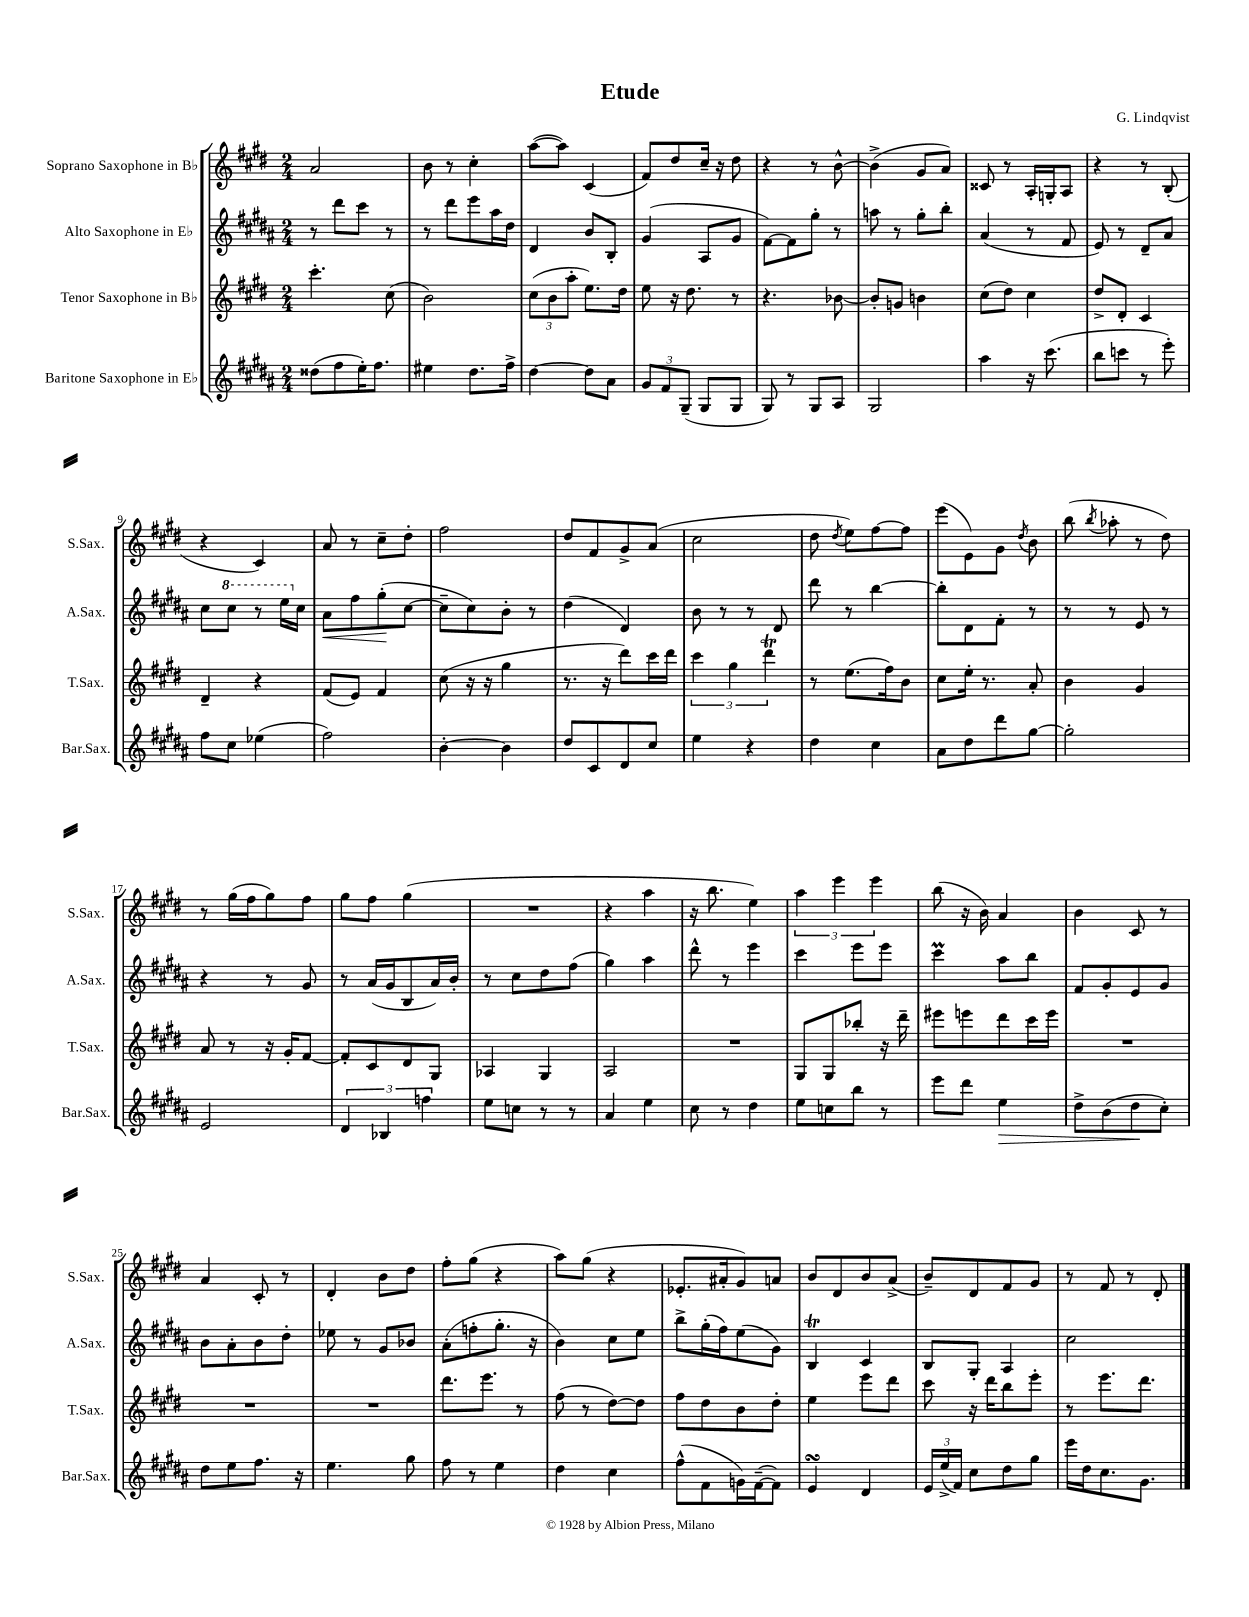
\header { title = "Etude" composer = "G. Lindqvist" }
<<
\new StaffGroup <<
\new Staff = "s0" \with { instrumentName = "Soprano Saxophone in Bb" shortInstrumentName = "S.Sax." } {
    \clef treble \key e \major \numericTimeSignature \time 2/4
    \autoBeamOff a'2 |
    b'8 r8 cis''4-. |
    a''8[~( a''8]) cis'4( |
    fis'8[) dis''8 cis''16]-- r16 dis''8 |
    r4 r8 b'8~-^ |
    b'4->( gis'8[ a'8]) |
    cisis'8 r8 a16[-. g16-. a8] |
    r4 r8 b8-.( |
    r4 cis'4) |
    a'8 r8 cis''8[-- dis''8]-. |
    fis''2 |
    dis''8[ fis'8 gis'8-> a'8]( |
    cis''2 |
    dis''8 \acciaccatura { dis''8 } e''8[) fis''8~ fis''8] |
    e'''8[( e'8) gis'8] \acciaccatura { dis''8 } b'8 |
    b''8( \acciaccatura { b''8 } aes''8-. r8 dis''8) |
    r8 gis''16[( fis''16 gis''8) fis''8] |
    gis''8[ fis''8] gis''4( |
    R2 |
    r4 a''4 |
    r16 b''8. e''4) |
    \tuplet 3/2 { a''4 e'''4 e'''4 } |
    b''8( r16 b'16) a'4 |
    b'4 cis'8 r8 |
    a'4 cis'8-. r8 |
    dis'4-. b'8[ dis''8] |
    fis''8[-. gis''8]( r4 |
    a''8[) gis''8]( r4 |
    ees'8.[-. ais'16-. gis'8) a'8] |
    b'8[ dis'8 b'8 a'8]->( |
    b'8[--) dis'8 fis'8 gis'8] |
    r8 fis'8 r8 dis'8-. \bar "|." |
}
\new Staff = "s1" \with { instrumentName = "Alto Saxophone in Eb" shortInstrumentName = "A.Sax." } {
    \clef treble \key b \major \numericTimeSignature \time 2/4
    \autoBeamOff r8 dis'''8[ cis'''8] r8 |
    r8 dis'''8[ e'''8 ais''16 dis''16] |
    dis'4 b'8[ b8]-. |
    gis'4( ais8[ gis'8] |
    fis'8[~) fis'8 gis''8]-. r8 |
    a''8 r8 gis''8[-. b''8]-. |
    ais'4( r8 fis'8 |
    e'8) r8 dis'8[-- ais'8] |
    cis''8[ \ottava #1 cis'''8] r8 e'''16[ \ottava #0 cis''16] |
    ais'8[\< fis''8 gis''8-.\!( cis''8]~ |
    cis''8[-- cis''8) b'8]-. r8 |
    dis''4( dis'4) |
    b'8 r8 r8 dis'8 |
    dis'''8 r8 b''4~ |
    b''8[-. dis'8 fis'8]-. r8 |
    r8 r8 e'8 r8 |
    r4 r8 gis'8 |
    r8 ais'16[( gis'16 b8 ais'16) b'16]-. |
    r8 cis''8[ dis''8 fis''8]( |
    gis''4) ais''4 |
    dis'''8-^ r8 e'''4 |
    cis'''4 e'''8[ e'''8] |
    cis'''4\prall ais''8[ b''8] |
    fis'8[ gis'8-. e'8 gis'8] |
    b'8[ ais'8-. b'8 dis''8]-. |
    ees''8 r8 gis'8[ bes'8] |
    ais'8[-.( f''8-. gis''8.]-. r16 |
    b'4) cis''8[ e''8] |
    b''8[-> gis''16-.( fis''16) e''8( gis'8]) |
    b4\trill cis'4 |
    b8[ gis8]-. ais4 |
    cis''2 \bar "|." |
}
\new Staff = "s2" \with { instrumentName = "Tenor Saxophone in Bb" shortInstrumentName = "T.Sax." } {
    \clef treble \key e \major \numericTimeSignature \time 2/4
    \autoBeamOff cis'''4.-. cis''8( |
    b'2) |
    \tuplet 3/2 { cis''8[( b'8 a''8]-. } e''8.[) dis''16] |
    e''8 r16 dis''8. r8 |
    r4. bes'8~ |
    bes'8[-. g'8] b'4 |
    cis''8[( dis''8]) cis''4 |
    dis''8[-> dis'8]-. cis'4 |
    dis'4-- r4 |
    fis'8[( e'8]) fis'4 |
    cis''8( r16 r16 gis''4 |
    r8. r16 dis'''8[) cis'''16 dis'''16] |
    \tuplet 3/2 { cis'''4 gis''4 dis'''4\trill } |
    r8 e''8.[( fis''16) b'8] |
    cis''8[ e''16]-. r8. a'8-. |
    b'4 gis'4 |
    a'8 r8 r16 gis'16[-. fis'8]~ |
    fis'8[-. cis'8 dis'8 gis8] |
    aes4 gis4 |
    a2 |
    R2 |
    gis8[ gis8 bes''8]-. r16 dis'''16-- |
    eis'''8[ e'''8 dis'''8 cis'''16 e'''16] |
    R2 |
    R2 |
    R2 |
    dis'''8.[ e'''8.] r8 |
    fis''8( r8 dis''8[~) dis''8] |
    fis''8[ dis''8 b'8 dis''8]-. |
    e''4 e'''8[ dis'''8] |
    cis'''8 r16 dis'''16[ b''8 e'''8]-. |
    r8 e'''8.[ dis'''8.] \bar "|." |
}
\new Staff = "s3" \with { instrumentName = "Baritone Saxophone in Eb" shortInstrumentName = "Bar.Sax." } {
    \clef treble \key b \major \numericTimeSignature \time 2/4
    \autoBeamOff disis''8[( fis''8 e''16-.) fis''8.] |
    eis''4 dis''8.[ fis''16]-> |
    dis''4~ dis''8[ ais'8] |
    \tuplet 3/2 { gis'8[ fis'8 gis8]--( } gis8[ gis8] |
    gis8) r8 gis8[ ais8] |
    gis2 |
    ais''4 r16 cis'''8.( |
    b''8[ c'''8] r8 e'''8-.) |
    fis''8[ cis''8] ees''4( |
    fis''2) |
    b'4~-. b'4 |
    dis''8[ cis'8 dis'8 cis''8] |
    e''4 r4 |
    dis''4 cis''4 |
    ais'8[ dis''8 dis'''8 gis''8]~ |
    gis''2-. |
    e'2 |
    \tuplet 3/2 { dis'4 bes4 f''4 } |
    e''8[ c''8] r8 r8 |
    ais'4 e''4 |
    cis''8 r8 dis''4 |
    e''8[ c''8 b''8] r8 |
    e'''8[ dis'''8] e''4\> |
    dis''8[-> b'8( dis''8\! cis''8]-.) |
    dis''8[ e''8 fis''8.] r16 |
    e''4. gis''8 |
    fis''8 r8 e''4 |
    dis''4 cis''4 |
    fis''8[-^( fis'8 g'16) fis'16~--( fis'8]) |
    e'4\turn dis'4 |
    \tuplet 3/2 { e'16[ e''16->( fis'16]) } cis''8[ dis''8 gis''8] |
    e'''16[ dis''16 cis''8. gis'8.] \bar "|." |
}
>>
>>
